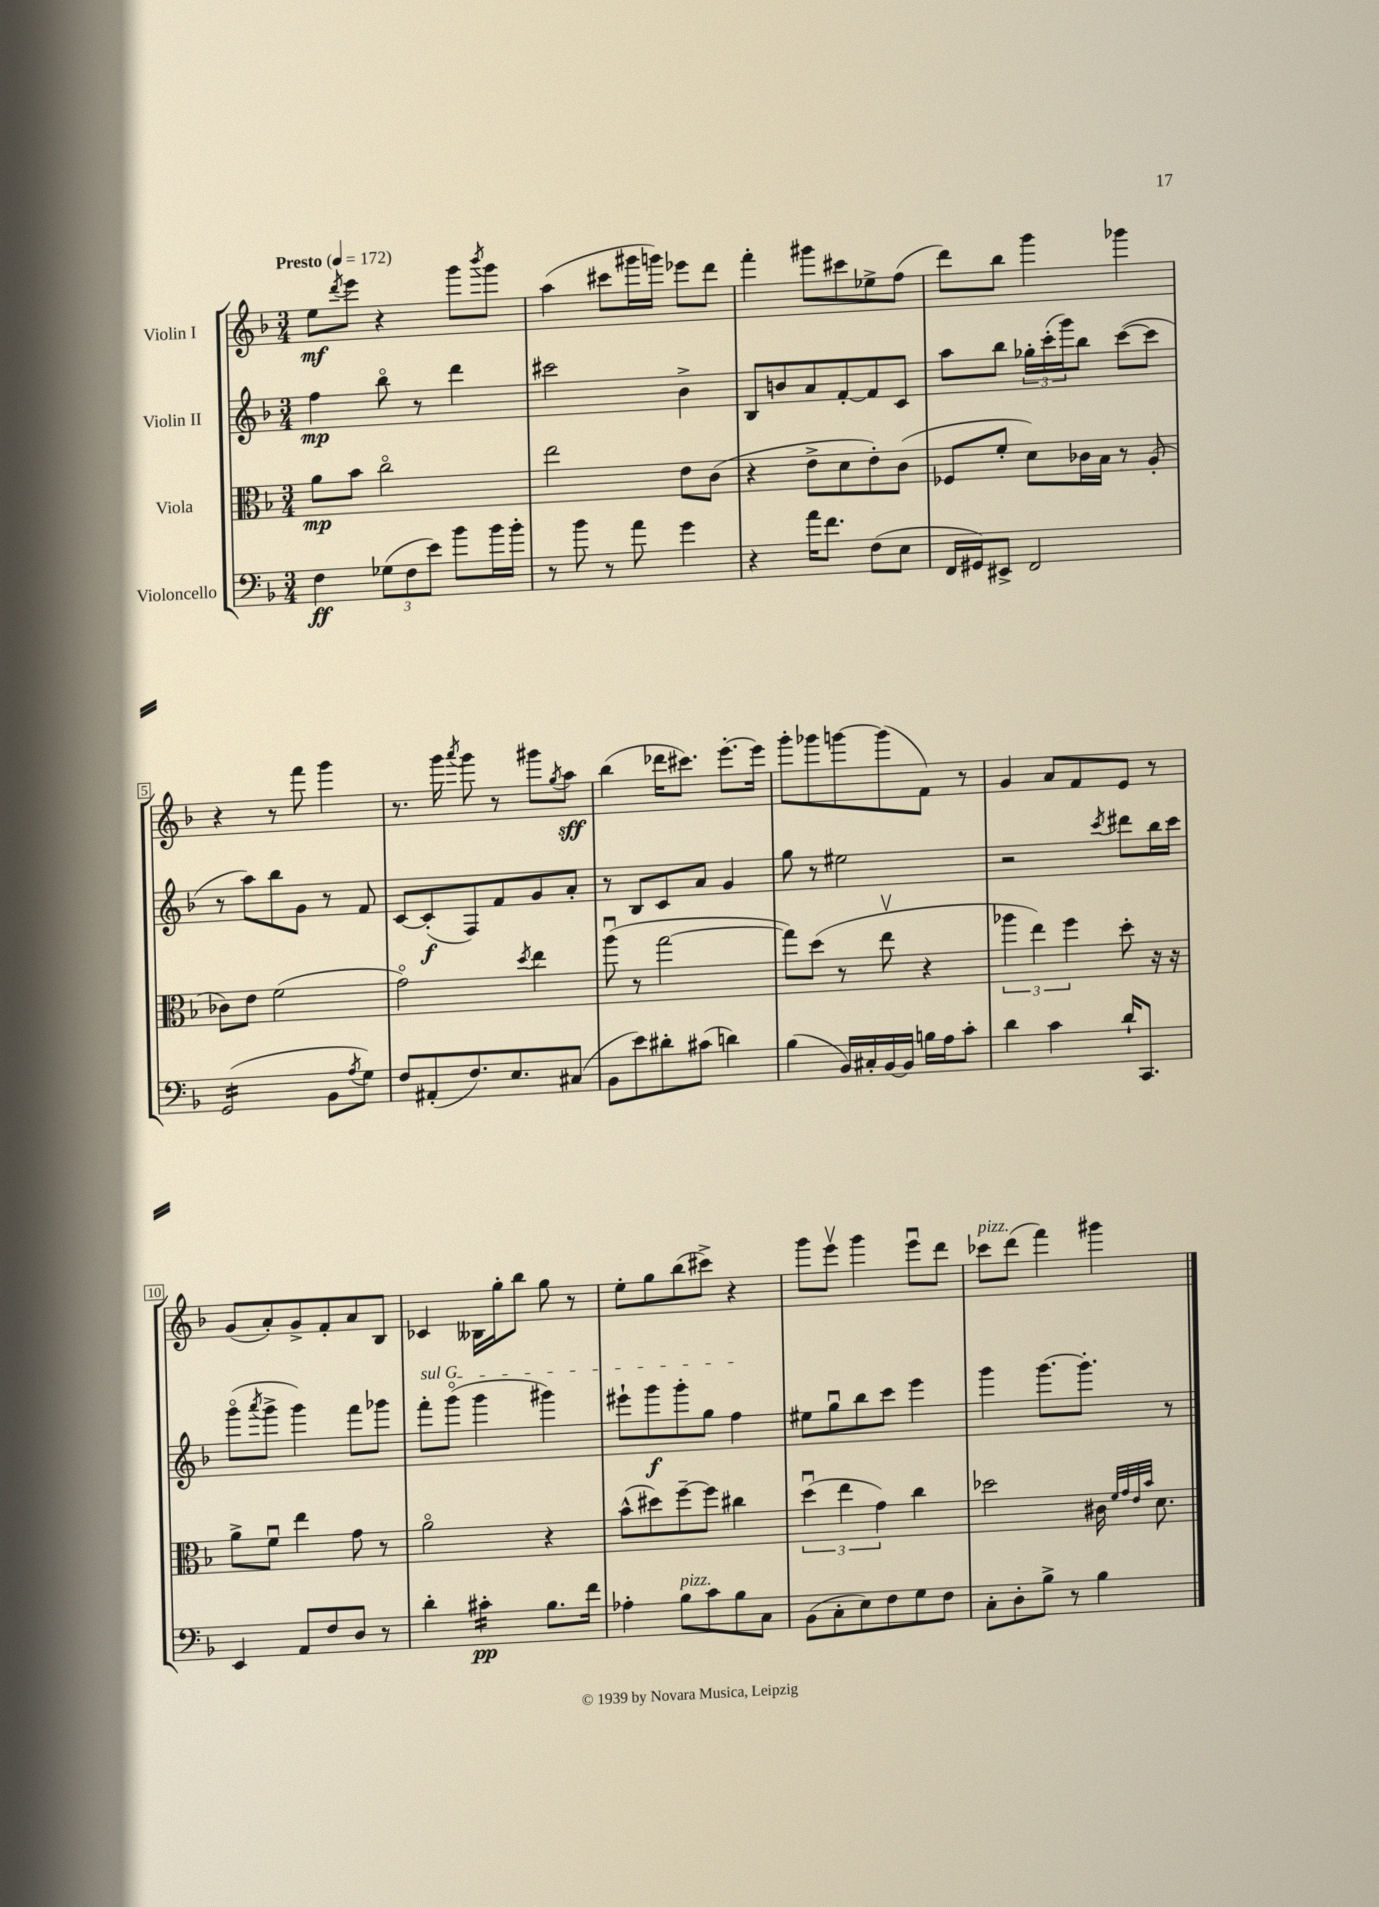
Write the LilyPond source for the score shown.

<<
\new StaffGroup <<
\new Staff = "s0" \with { instrumentName = "Violin I" } {
    \clef treble \key f \major \numericTimeSignature \time 3/4 \tempo "Presto" 4 = 172
    e''8\mf \acciaccatura { d'''8 } e'''8 r4 g'''8 \acciaccatura { bes'''8 } g'''8 |
    a''4( cis'''8 gis'''16 g'''16) ees'''8 d'''8 |
    f'''4-. gis'''8 cis'''8 ees''8-> f''8( |
    d'''8) bes''8 g'''4 ges'''4 |
    r4 r8 f'''8 g'''4 |
    r8. g'''16 \acciaccatura { a'''8 } g'''8 r8 gis'''8 \acciaccatura { g''8 } a''8\sff |
    bes''4( des'''16 cis'''8.) e'''8.~-. e'''16 |
    g'''8-. ges'''8 g'''8~ g'''8( f'8) r8 |
    g'4 a'8 f'8 e'8 r8 |
    g'8( a'8-.) g'8-> f'8-. a'8 bes8 |
    ces'4 beses16 g''16-. bes''8 g''8 r8 |
    e''8-. g''8 bes''8( cis'''8->) r4 |
    g'''8 e'''8\upbow g'''4 e'''8\downbow d'''8 |
    ces'''8^\markup { \italic "pizz." } d'''8( f'''4) gis'''4 \bar "|." |
}
\new Staff = "s1" \with { instrumentName = "Violin II" } {
    \clef treble \key f \major \numericTimeSignature \time 3/4
    f''4\mp bes''8\flageolet r8 d'''4 |
    cis'''2 bes'4-> |
    bes8 b'8 a'8 f'8~-. f'8 c'8 |
    a''8 bes''8 \tuplet 3/2 { ges''16-. c'''16-.( g'''16) } bes''8 c'''8~( c'''8 |
    r8 a''8) bes''8 g'8 r8 f'8 |
    c'8~ c'8-.\f( f8) f'8 g'8 a'8-. |
    r8 bes8 c'8 a'8 g'4 |
    g''8 r8 eis''2 |
    r2 \acciaccatura { c'''8 } dis'''8 bes''16 c'''16 |
    g'''8\flageolet( \acciaccatura { a'''8 } g'''8-> g'''4) f'''8 ges'''8 |
    \once \override TextSpanner.bound-details.left.text = \markup { \italic "sul G" } f'''8-.\startTextSpan g'''8\flageolet( g'''4 gis'''4) |
    eis'''8-! g'''8\f g'''8-. g''8 f''4\stopTextSpan |
    eis''8 g''8\downbow bes''8 c'''8 e'''4 |
    g'''4 g'''8.~ g'''8.-. r8 \bar "|." |
}
\new Staff = "s2" \with { instrumentName = "Viola" } {
    \clef alto \key f \major \numericTimeSignature \time 3/4
    a'8\mp bes'8 c''2\flageolet |
    e''2 e'8 c'8( |
    r4 e'8-> d'8 e'8-.) c'8( |
    fes8 f'8-. d'8) ces'16 bes16 r8 a8-.( |
    ces'8) e'8 f'2( |
    g'2\flageolet) \acciaccatura { d''8 } e''4 |
    a''8\downbow( r8 g''2~ |
    g''8) d''8( r8 e''8\upbow r4 |
    \tuplet 3/2 { aes''4 e''4) f''4 } d''8-. r16 r16 |
    a'8-> f'8\downbow e''4 g'8 r8 |
    a'2\flageolet r4 |
    bes'8-^( dis''8) f''8~-- f''8 cis''4 |
    \tuplet 3/2 { d''4\downbow( e''4 g'4) } c''4 |
    des''2 cis'16 \grace { f'32 g'32 e'32 bes'32 } d'8. \bar "|." |
}
\new Staff = "s3" \with { instrumentName = "Violoncello" } {
    \clef bass \key f \major \numericTimeSignature \time 3/4
    f4\ff \tuplet 3/2 { ges8( f8 e'8) } bes'8 bes'16 bes'16-. |
    r8 bes'8 r8 a'8 g'4 |
    r4 a'16 f'8. f8( e8 |
    f,16 gis,16) eis,8-> f,2 |
    g,2:16( bes,8 \acciaccatura { a8 } g8) |
    f8 ais,8-.( f8.) e8. cis8( |
    bes,8 e'8) dis'8-. cis'8( d'4) |
    bes4( bes,16) cis16-. bes,16~ bes,16 b16 a16 c'8-. |
    d'4 c'4 d'16-! c,8. |
    e,4 a,8 f8 d8 r8 |
    d'4-. cis'4:16-.\pp bes8. f'16 |
    aes4-. bes8^\markup { \italic "pizz." } c'8 bes8 c8 |
    bes,8( c8-. e8) f8 g8 f8 |
    c8-. d8-. bes8-> r8 bes4 \bar "|." |
}
>>
>>
\layout { \context { \Score \override BarNumber.stencil = #(make-stencil-boxer 0.1 0.3 ly:text-interface::print) } }
